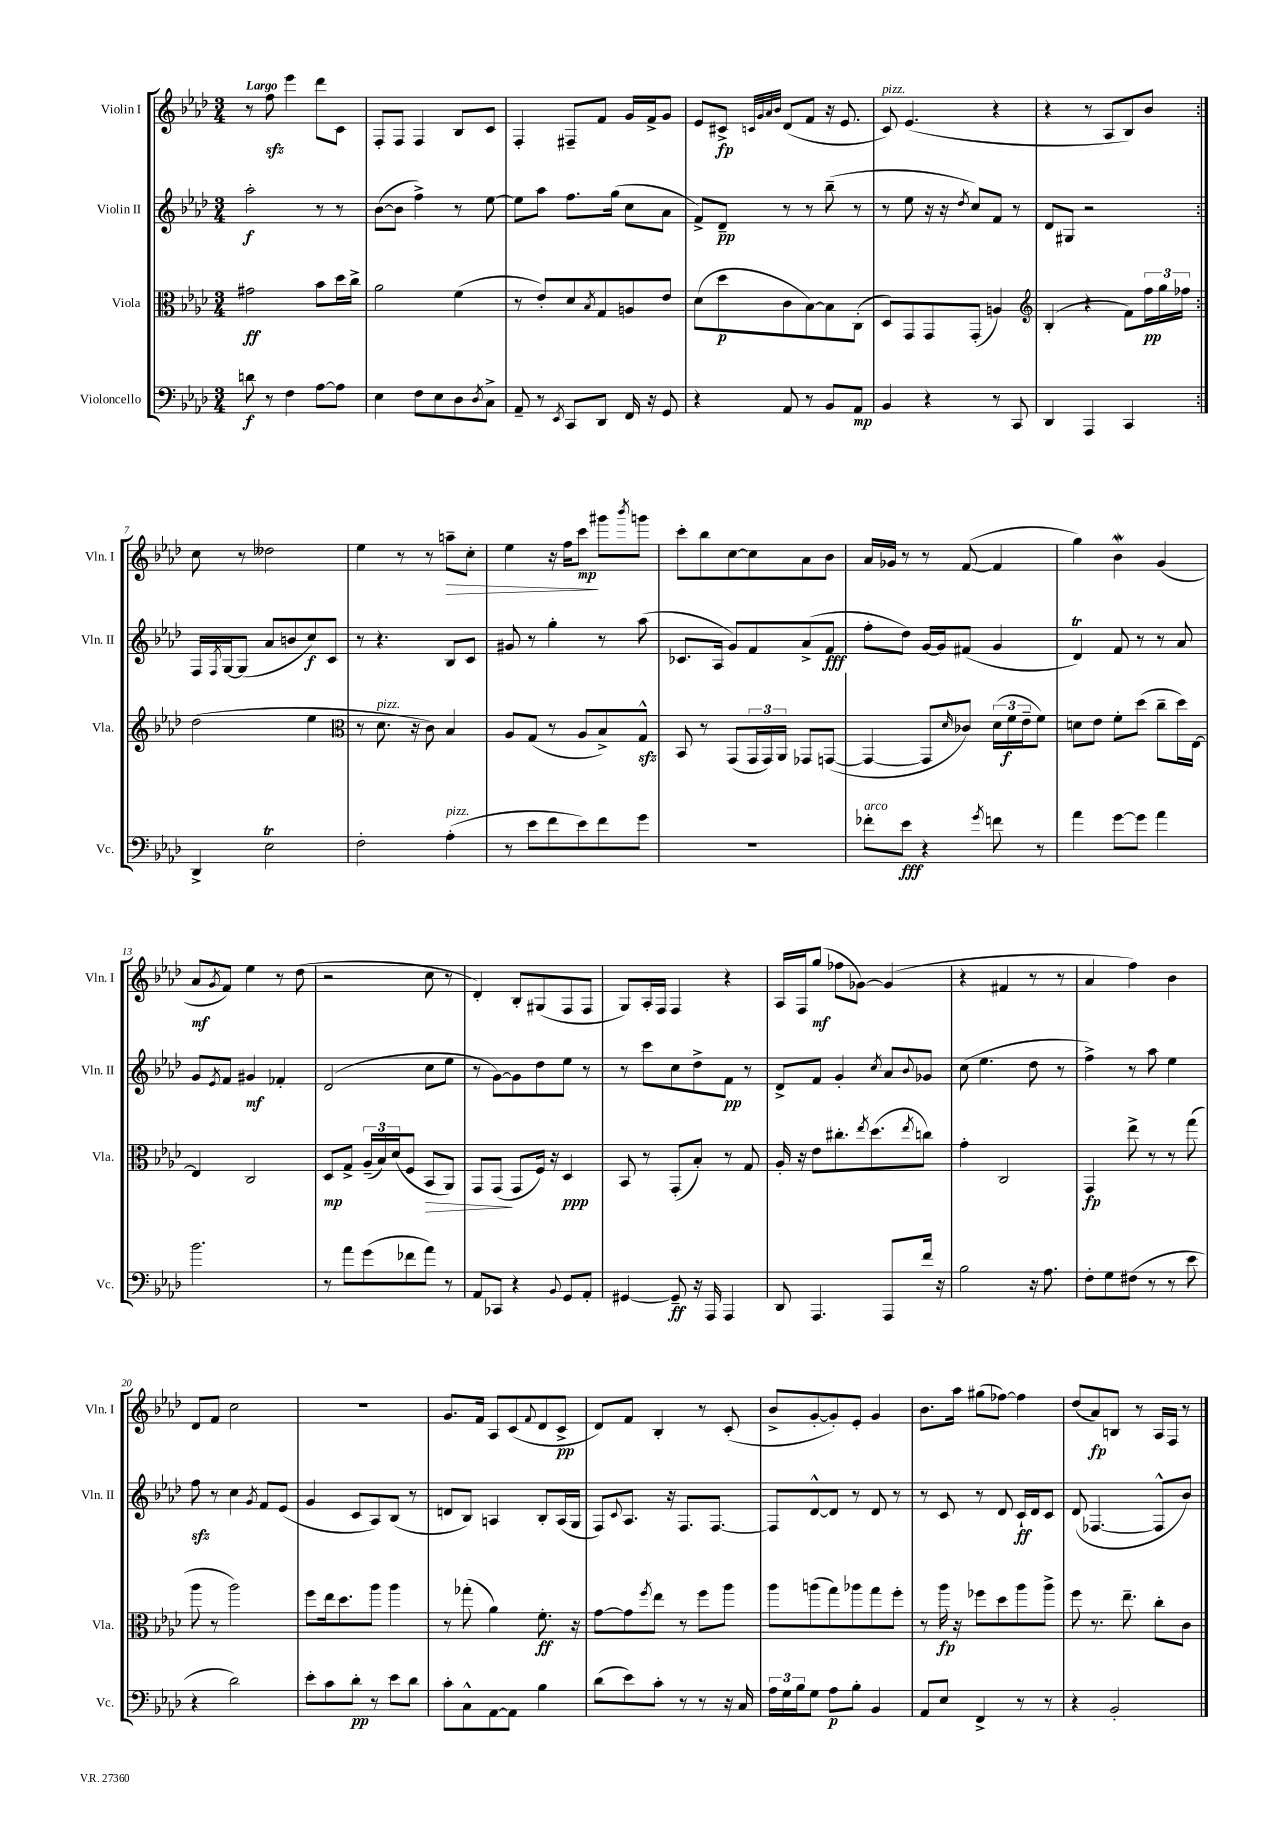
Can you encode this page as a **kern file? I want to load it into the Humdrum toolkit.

**kern	**kern	**kern	**kern
*staff4	*staff3	*staff2	*staff1
*clefF4	*clefC3	*clefG2	*clefG2
*k[b-e-a-d-]	*k[b-e-a-d-]	*k[b-e-a-d-]	*k[b-e-a-d-]
*M3/4	*M3/4	*M3/4	*M3/4
8d	2g#	2aa-'	8r
8r	.	.	8ff
4F	.	.	4eee-
[8A-	8b-	8r	8ddd-
8A-]	16dd-	8r	8c
.	16cc^	.	.
=	=	=	=
4E-	2a-	([8b-	8F'
.	.	8b-]	8F
8F	.	4ff^)	4F
8E-	.	.	.
8D-	(4f	8r	8B-
8qD-	.	.	.
8C^	.	[8ee-	8c
=	=	=	=
8AA-~	8r	8ee-]	4F'
8r	8e-')	8aa-	.
8qEE-	.	.	.
8CC	8d-	8.ff	8F#~
.	8qB-	.	.
8DD-	8G	.	8f
.	.	(16gg	.
16FF	8A	8cc	16g
16r	.	.	16f^
8GG	8e-	8a-	8g
=	=	=	=
4r	(8d-	8f^)	8e-
.	8dd-	8d-~	8c#^
.	.	.	32qqc
.	.	.	32qqg
.	.	.	32qqa-
.	.	.	32qqb-
8AA-	8c	8r	(8d-
8r	[8B-)	8r	8f
8BB-	8B-]	(8bb-~	16r
.	.	.	8.e-
8AA-	(8C'	8r	.
=	=	=	=
4BB-	8D-)	8r	8c)
.	8GG	8ee-	(4.e-
4r	8GG	16r	.
.	.	16r	.
.	.	8qdd-	.
.	(8GG'	8cc)	.
8r	4A)	8f	4r
8CC	.	8r	.
=	=	=	=
*	*clefG2	*	*
4DD-	(4B-'	8d-	4r
.	.	8G#	.
4AAA-	4r	2r	8r
.	.	.	8A-
4CC	8f)	.	8B-)
.	24ff	.	8b-
.	24gg	.	.
.	24ff-	.	.
=:|!	=:|!	=:|!	=:|!
4DD-^	(2dd-	16F	8cc
.	.	8qF	.
.	.	[16G	.
.	.	(8G]	8r
2E-	.	8a-	2dd--
.	.	8b	.
.	4ee-	8cc)	.
.	.	8c	.
=	=	=	=
*	*clefC3	*	*
2F'	8r	8r	4ee-
.	8.d-	4.r	.
.	.	.	8r
.	16r	.	.
.	8c)	.	8r
(4A-'	4B-	8B-	8aa~
.	.	8c	8cc'
=	=	=	=
8r	8A-	8g#	4ee-
8e-	(8G	8r	.
8f	8r	4gg'	16r
.	.	.	16ff
8e-)	8A-	.	8ccc
8f	8B-^)	8r	8ggg#
.	.	.	8qbbb-
8g	8G^^	(8aa-	8ggg
=	=	=	=
2.r	8BB-	8.c-	8ccc'
.	8r	.	8bb-
.	.	16A-	.
.	(8GG	8g)	[8cc
.	24GG	8f	8cc]
.	24GG)	.	.
.	24AA-	.	.
.	8GG-	(8a-^	8a-
.	([8GG	8f	8b-
=	=	=	=
8f-'	4GG_	8ff'	16a-
.	.	.	16g-
8e-	.	8dd-)	8r
4r	8GG]	[16g	8r
.	.	16g]	.
.	16qqd-	.	.
.	8c-)	(8f#	([8f
8qg	.	.	.
8f	(24d-	4g	4f]
.	24f	.	.
.	24e-~	.	.
8r	8f)	.	.
=	=	=	=
4a-	8d	4d-)	4gg)
.	8e-	.	.
[8g	8f'	8f	4b-
8g]	(8dd-	8r	.
4a-	8cc~	8r	(4g
.	16dd-)	8a-	.
.	[16E-	.	.
=	=	=	=
2.b-	4E-]	8g	8a-
.	.	8qe-	8qg
.	.	8f	8f)
.	2C	4g#	4ee-
.	.	4f-'	8r
.	.	.	(8dd-
=	=	=	=
8r	8D-	(2d-	2r
8a-	8G^	.	.
(8g	(24A-~	.	.
.	24B-)	.	.
.	(24d-	.	.
8f-	8F	.	.
8a-)	8BB-	8cc	8cc
8r	8AA-)	8ee-	8r
=	=	=	=
8AA-	8GG	8r	4d-')
8CC-	(8GG	[8g)	.
4r	8GG	8g]	8B-'
.	16F)	8dd-	(8G#
.	16r	.	.
8qqBB-	.	.	.
8GG	4D-	8ee-	8F
8AA-'	.	8r	8F
=	=	=	=
[4GG#	8BB-	8r	8G)
.	8r	8ccc	16A-'
.	.	.	16F
8GG#~]	(8GG'	8cc	4F
16r	8B-')	8dd-^	.
16AAA-	.	.	.
4AAA-	8r	8f	4r
.	8G	8r	.
=	=	=	=
8DD-	16A-'	8d-^	16A-
.	16r	.	16F
4.AAA-	8e-	8f	(8gg
.	8.cc#'	4g'	8ff-
.	.	.	[8g-)
.	8qee-	.	.
.	(8.dd-	.	.
.	.	8qcc	.
8AAA-	.	8a-	(4g-]
.	8qee-	8qqb-	.
16f	8cc)	8g-	.
16r	.	.	.
=	=	=	=
2B-	4g'	(8cc	4r
.	.	4.ee-	.
.	2C	.	4f#
16r	.	8dd-	8r
8.A-	.	.	.
.	.	8r	8r
=	=	=	=
8F'	4GG	4ff^)	4a-
8G	.	.	.
(8F#	8ee-^	8r	4ff)
8r	8r	8aa-	.
8r	8r	4ee-	4b-
8e-	(8gg	.	.
=	=	=	=
4r	8aa-	8ff	8d-
.	8r	8r	8f
2d-)	2aa-)	4cc	2cc
.	.	8qg	.
.	.	8f	.
.	.	(8e-	.
=	=	=	=
8e-'	8ff	4g	2.r
8c	16ee-	.	.
.	8.dd-	.	.
8d-'	.	8c	.
8r	8aa-	8A-)	.
8e-	4aa-	(8B-	.
8d-	.	8r	.
=	=	=	=
8c'	8r	8d	8.g
8C^^	(8gg-'	8B-)	.
.	.	.	16f
[8AA-	4a-)	4A	8A-
8AA-]	.	.	(8c
.	.	.	8qqf
4B-	8.f'	8B-'	8d-
.	.	(16A	8c^
.	16r	16G	.
=	=	=	=
(8d-	[8g	8F)	8d-)
.	.	8qqc	.
8e-)	8g]	8.A-	8f
.	8qff	.	.
8c'	8ee-	.	4B-'
.	.	16r	.
8r	8r	8.F	.
8r	8ff	.	8r
.	.	[8.F	.
16r	8aa-	.	(8c'
16C	.	.	.
=	=	=	=
24A-	8aa-	8F]	8b-^
24G	.	.	.
24B-	.	.	.
8G	(8aa	[8d-^^	[8g'
8A-	8gg)	8d-]	8g'])
8B-'	8aa-	8r	8e-'
4BB-	8gg	8d-	4g
.	8ff'	8r	.
=	=	=	=
8AA-	8r	8r	8.b-
8E-	16aa-	8c	.
.	16r	.	16aa-
4FF^	8ff-	8r	(8gg#
.	8dd-	8d-	[8ff-)
8r	8aa-	16c`	4ff-]
.	.	16d-	.
8r	8aa-^	8c	.
=	=	=	=
4r	8ff	(8d-	(8dd-
.	8.r	[4.F-	8a-)
2BB-'	.	.	8B
.	8.ee-~	.	.
.	.	.	8r
.	8cc'	8F-^^]	16A-
.	.	.	16F
.	8c	8b-)	8r
==	==	==	==
*-	*-	*-	*-
